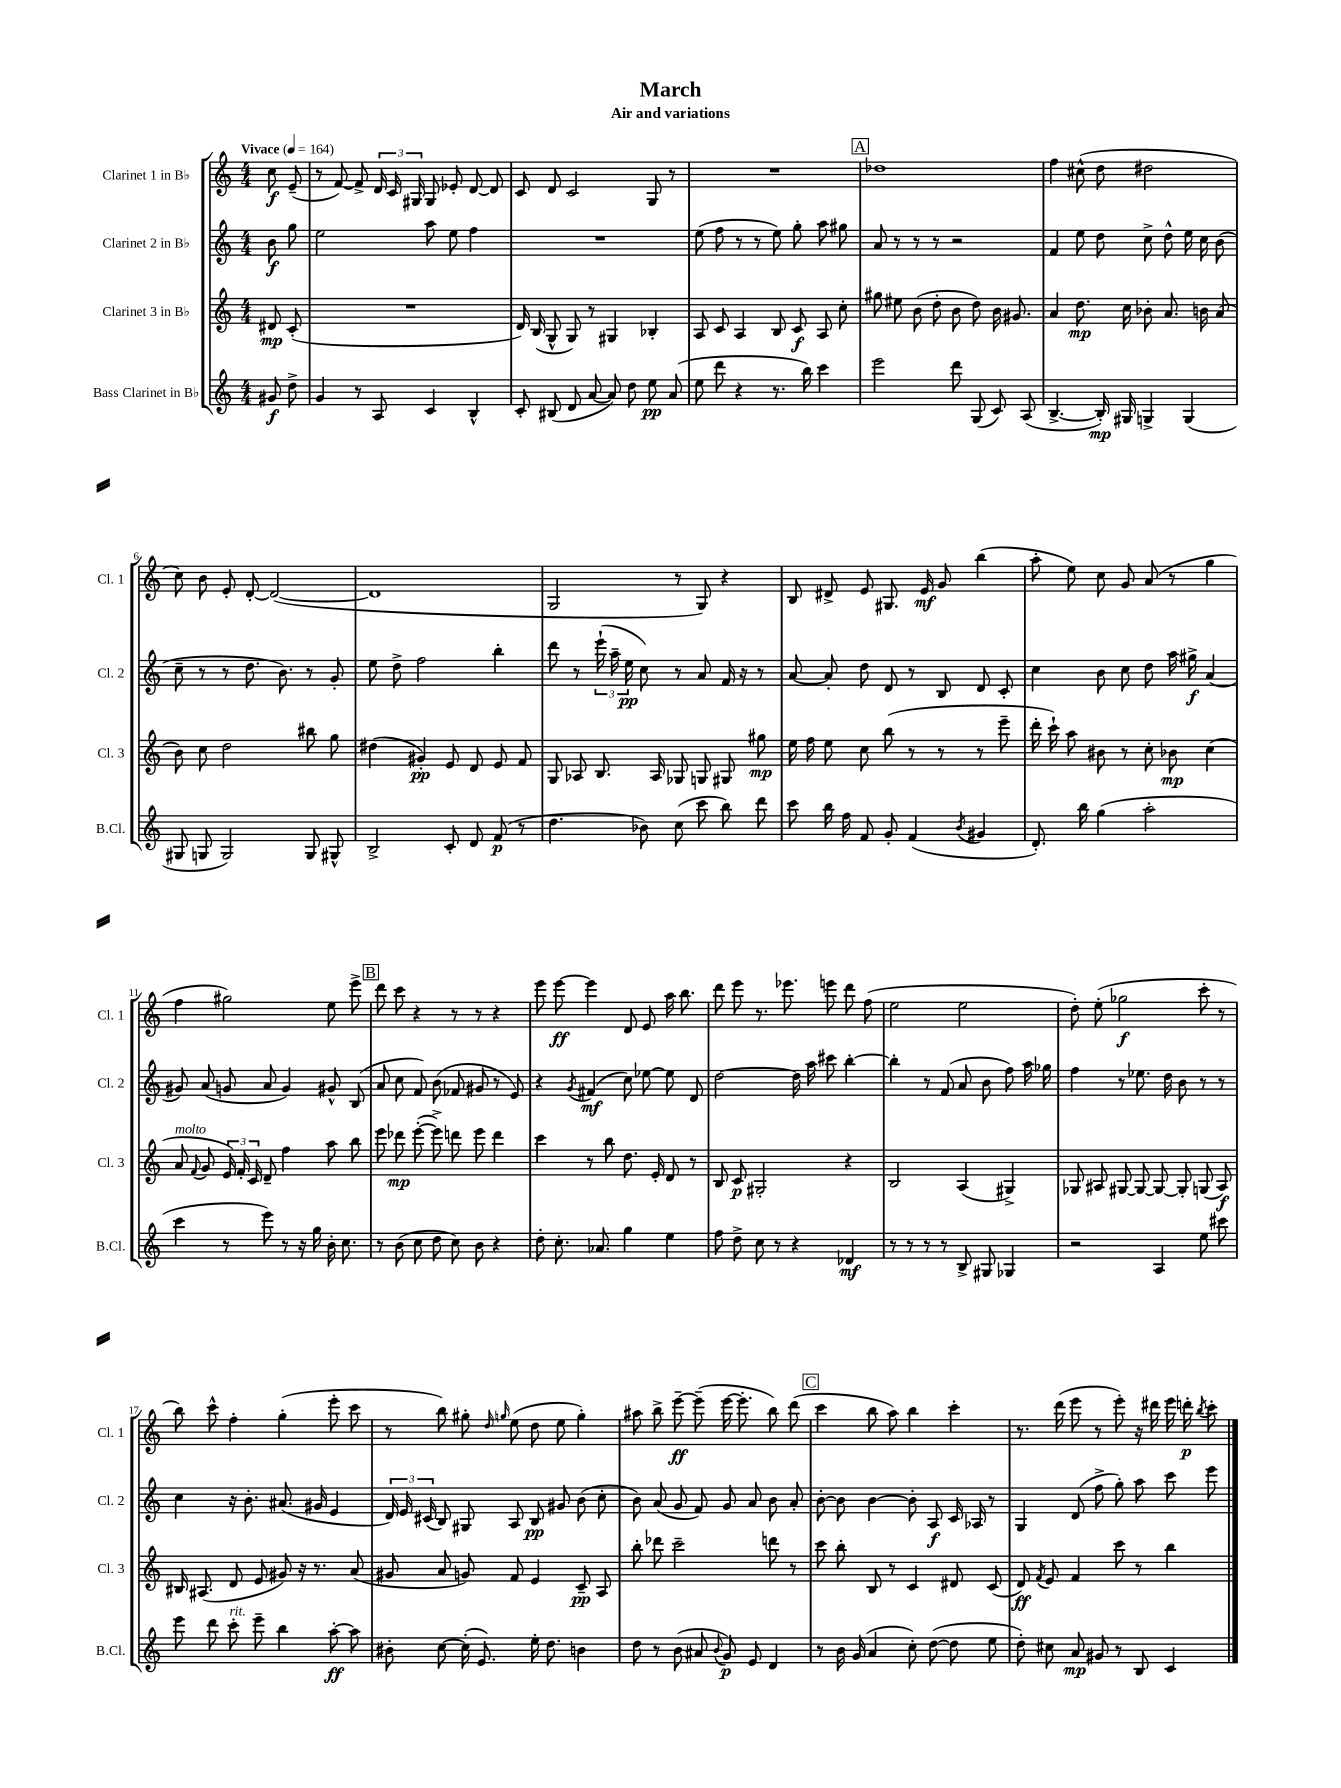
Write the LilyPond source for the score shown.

\header { title = "March" subtitle = "Air and variations" }
<<
\new StaffGroup <<
\new Staff = "s0" \with { instrumentName = "Clarinet 1 in Bb" shortInstrumentName = "Cl. 1" } {
    \clef treble \key c \major \numericTimeSignature \time 4/4 \partial 4 \tempo "Vivace" 4 = 164
    \autoBeamOff c''8\f e'8--( |
    r8 f'8~) f'8-> \tuplet 3/2 { d'16 c'16 gis16 } gis8 ees'8-. d'8~ d'8 |
    c'8 d'8 c'2 g8 r8 |
    R1 |
    \mark \markup { \box "A" } des''1 |
    f''4 cis''8-^( d''8 dis''2 |
    c''8) b'8 e'8-. d'8~-. d'2~( |
    d'1 |
    g2 r8 g8) r4 |
    b8 dis'8-> e'8 gis8. e'16\mf g'8 b''4( |
    a''8-. e''8) c''8 g'8 a'8( r8 g''4 |
    f''4 gis''2) e''8 e'''8-> |
    \mark \markup { \box "B" } d'''8 c'''8 r4 r8 r8 r4 |
    e'''8 e'''8~\ff e'''4 d'8 e'8 a''16 b''8. |
    d'''8 e'''8 r8. ees'''8. e'''8 d'''8 f''8( |
    e''2 e''2 |
    d''8-.) e''8-.( ges''2\f c'''8-. r8 |
    b''8) c'''8-^ f''4-. g''4-.( e'''8-. c'''8 |
    r8 b''8) gis''8-. \grace { d''16 g''16 } e''8( d''8 e''8 g''4-.) |
    ais''8 b''8-> e'''8~--\ff e'''8--( e'''16~ e'''8.-. b''8) d'''8( |
    \mark \markup { \box "C" } c'''4 b''8 a''8) b''4 c'''4-. |
    r8. d'''16( e'''8 r8 e'''8-.) r16 dis'''16 e'''16 d'''16-.\p \acciaccatura { b''8 } c'''8-. \bar "|." |
}
\new Staff = "s1" \with { instrumentName = "Clarinet 2 in Bb" shortInstrumentName = "Cl. 2" } {
    \clef treble \key c \major \numericTimeSignature \time 4/4 \partial 4
    \autoBeamOff b'8\f g''8 |
    e''2 a''8 e''8 f''4 |
    R1 |
    e''8( f''8 r8 r8 e''8) g''8-. a''8 gis''8 |
    \mark \markup { \box "A" } a'8 r8 r8 r8 r2 |
    f'4 e''8 d''8 c''8-> d''8-^ e''16 c''16 b'8( |
    c''8-- r8 r8 d''8. b'8.) r8 g'8-. |
    e''8 d''8-> f''2 b''4-. |
    d'''8 r8 \tuplet 3/2 { e'''16-!( a''16-- e''16\pp } c''8) r8 a'8 f'16 r16 r8 |
    a'8~ a'8-. d''8 d'8 r8 b8 d'8 c'8-. |
    c''4 b'8 c''8 d''8 a''16 gis''16->\f a'4( |
    gis'8) a'8( g'8 a'8 g'4) gis'8-^ b8( |
    \mark \markup { \box "B" } a'8 c''8 f'8) b'8( fes'8 gis'8 r8 e'8) |
    r4 \acciaccatura { g'8 } fis'4\mf( c''8) ees''8~ ees''8 d'8 |
    d''2~ d''16 a''16 cis'''8 b''4~-. |
    b''4-. r8 f'8( a'8 b'8 f''8) a''16 ges''16 |
    f''4 r8 ees''8. d''16 b'8 r8 r8 |
    c''4 r16 b'8.-. ais'8.( gis'16 e'4 |
    \tuplet 3/2 { d'16) e'16 cis'16( } b8) gis8 a8 b8\pp gis'8 b'8( c''8-. |
    b'8) a'8( g'8 f'8) g'8 a'8 b'8 a'8-. |
    \mark \markup { \box "C" } b'8~-. b'8 b'4~ b'8-. a8\f c'16 aes16 r8 |
    g4 d'8( f''8-> g''8-.) a''8 c'''8 e'''8 \bar "|." |
}
\new Staff = "s2" \with { instrumentName = "Clarinet 3 in Bb" shortInstrumentName = "Cl. 3" } {
    \clef treble \key c \major \numericTimeSignature \time 4/4 \partial 4
    \autoBeamOff dis'8\mp c'8-.( |
    R1 |
    d'16) b16( g8-^ g8) r8 gis4 bes4-. |
    a8 c'8 a4 b8 c'8\f a8 c''8-. |
    \mark \markup { \box "A" } gis''8 eis''8 b'8( d''8-. b'8 d''8) b'16 gis'8. |
    a'4 d''8.\mp c''16 bes'8-. a'8. b'16 a'8( |
    b'8) c''8 d''2 bis''8 g''8 |
    dis''4( gis'4-.\pp) e'8 d'8 e'8 f'8 |
    g8 aes8 b8. aes16 ges8 g8 gis8 gis''8\mp |
    e''16 f''16 e''8 c''8 b''8( r8 r8 r8 e'''8-- |
    d'''16-. c'''16-!) a''8 bis'8 r8 c''8-. bes'8\mp c''4( |
    a'8^\markup { \italic "molto" } \appoggiatura { f'8 } g'8 \tuplet 3/2 { e'16) f'16-. c'16 } d'8-- f''4 a''8 b''8 |
    \mark \markup { \box "B" } e'''8 des'''8\mp e'''8~-.( e'''8->) d'''8 e'''8 d'''4 |
    c'''4 r8 b''8 d''8. e'16-. d'8 r8 |
    b8 c'8\p gis2-. r4 |
    b2 a4( gis4->) |
    ges8 ais8 gis8~ gis8~ gis8~ gis8-. g8( ais8\f) |
    bis16 ais8.( d'8 e'8 gis'8) r16 r8. a'8( |
    gis'8 a'8 g'8) f'8 e'4 c'8--\pp a8 |
    b''8-. des'''8 c'''2-- d'''8 r8 |
    \mark \markup { \box "C" } c'''8 b''8-. b8 r8 c'4 dis'8 c'8( |
    d'8\ff) \acciaccatura { f'8 } e'8 f'4 c'''8 r8 b''4 \bar "|." |
}
\new Staff = "s3" \with { instrumentName = "Bass Clarinet in Bb" shortInstrumentName = "B.Cl." } {
    \clef treble \key c \major \numericTimeSignature \time 4/4 \partial 4
    \autoBeamOff gis'8\f d''8-> |
    g'4 r8 a8 c'4 b4-^ |
    c'8-. bis8( d'8 a'8~ a'8) d''8 e''8\pp a'8( |
    e''8 d'''8 r4 r8. b''16) c'''4 |
    \mark \markup { \box "A" } e'''2 d'''8 g8( c'8) a8( |
    b4.~-> b16-.\mp) gis16 g4-> g4( |
    gis8 g8 g2) g8 gis8-^ |
    b2-> c'8-. d'8 f'8\p( r8 |
    d''4. bes'8) c''8( c'''8 b''8) d'''8 |
    c'''8 b''16 f''16 f'8 g'8-. f'4( \acciaccatura { b'8 } gis'4 |
    d'8.-.) b''16 g''4( a''2-. |
    c'''4 r8 e'''8) r8 r16 g''16 b'16-. c''8. |
    \mark \markup { \box "B" } r8 b'8( c''8 d''8 c''8) b'8 r4 |
    d''8-. c''8.-. aes'8. g''4 e''4 |
    f''8 d''8-> c''8 r8 r4 des'4\mf |
    r8 r8 r8 r8 b8-> gis8 ges4 |
    r2 a4 e''8 cis'''8 |
    e'''8 d'''8 c'''8-.^\markup { \italic "rit." } e'''8-- b''4 a''8~-.\ff a''8 |
    bis'8-. c''8~ c''16-.( e'8.) e''16-. d''8. b'4 |
    d''8 r8 b'8( ais'8 \appoggiatura { b'8 } g'8\p) e'8 d'4 |
    \mark \markup { \box "C" } r8 b'16 g'16( a'4 c''8-.) d''8~( d''8 e''8 |
    d''8-.) cis''8 a'8\mp gis'8 r8 b8 c'4 \bar "|." |
}
>>
>>
